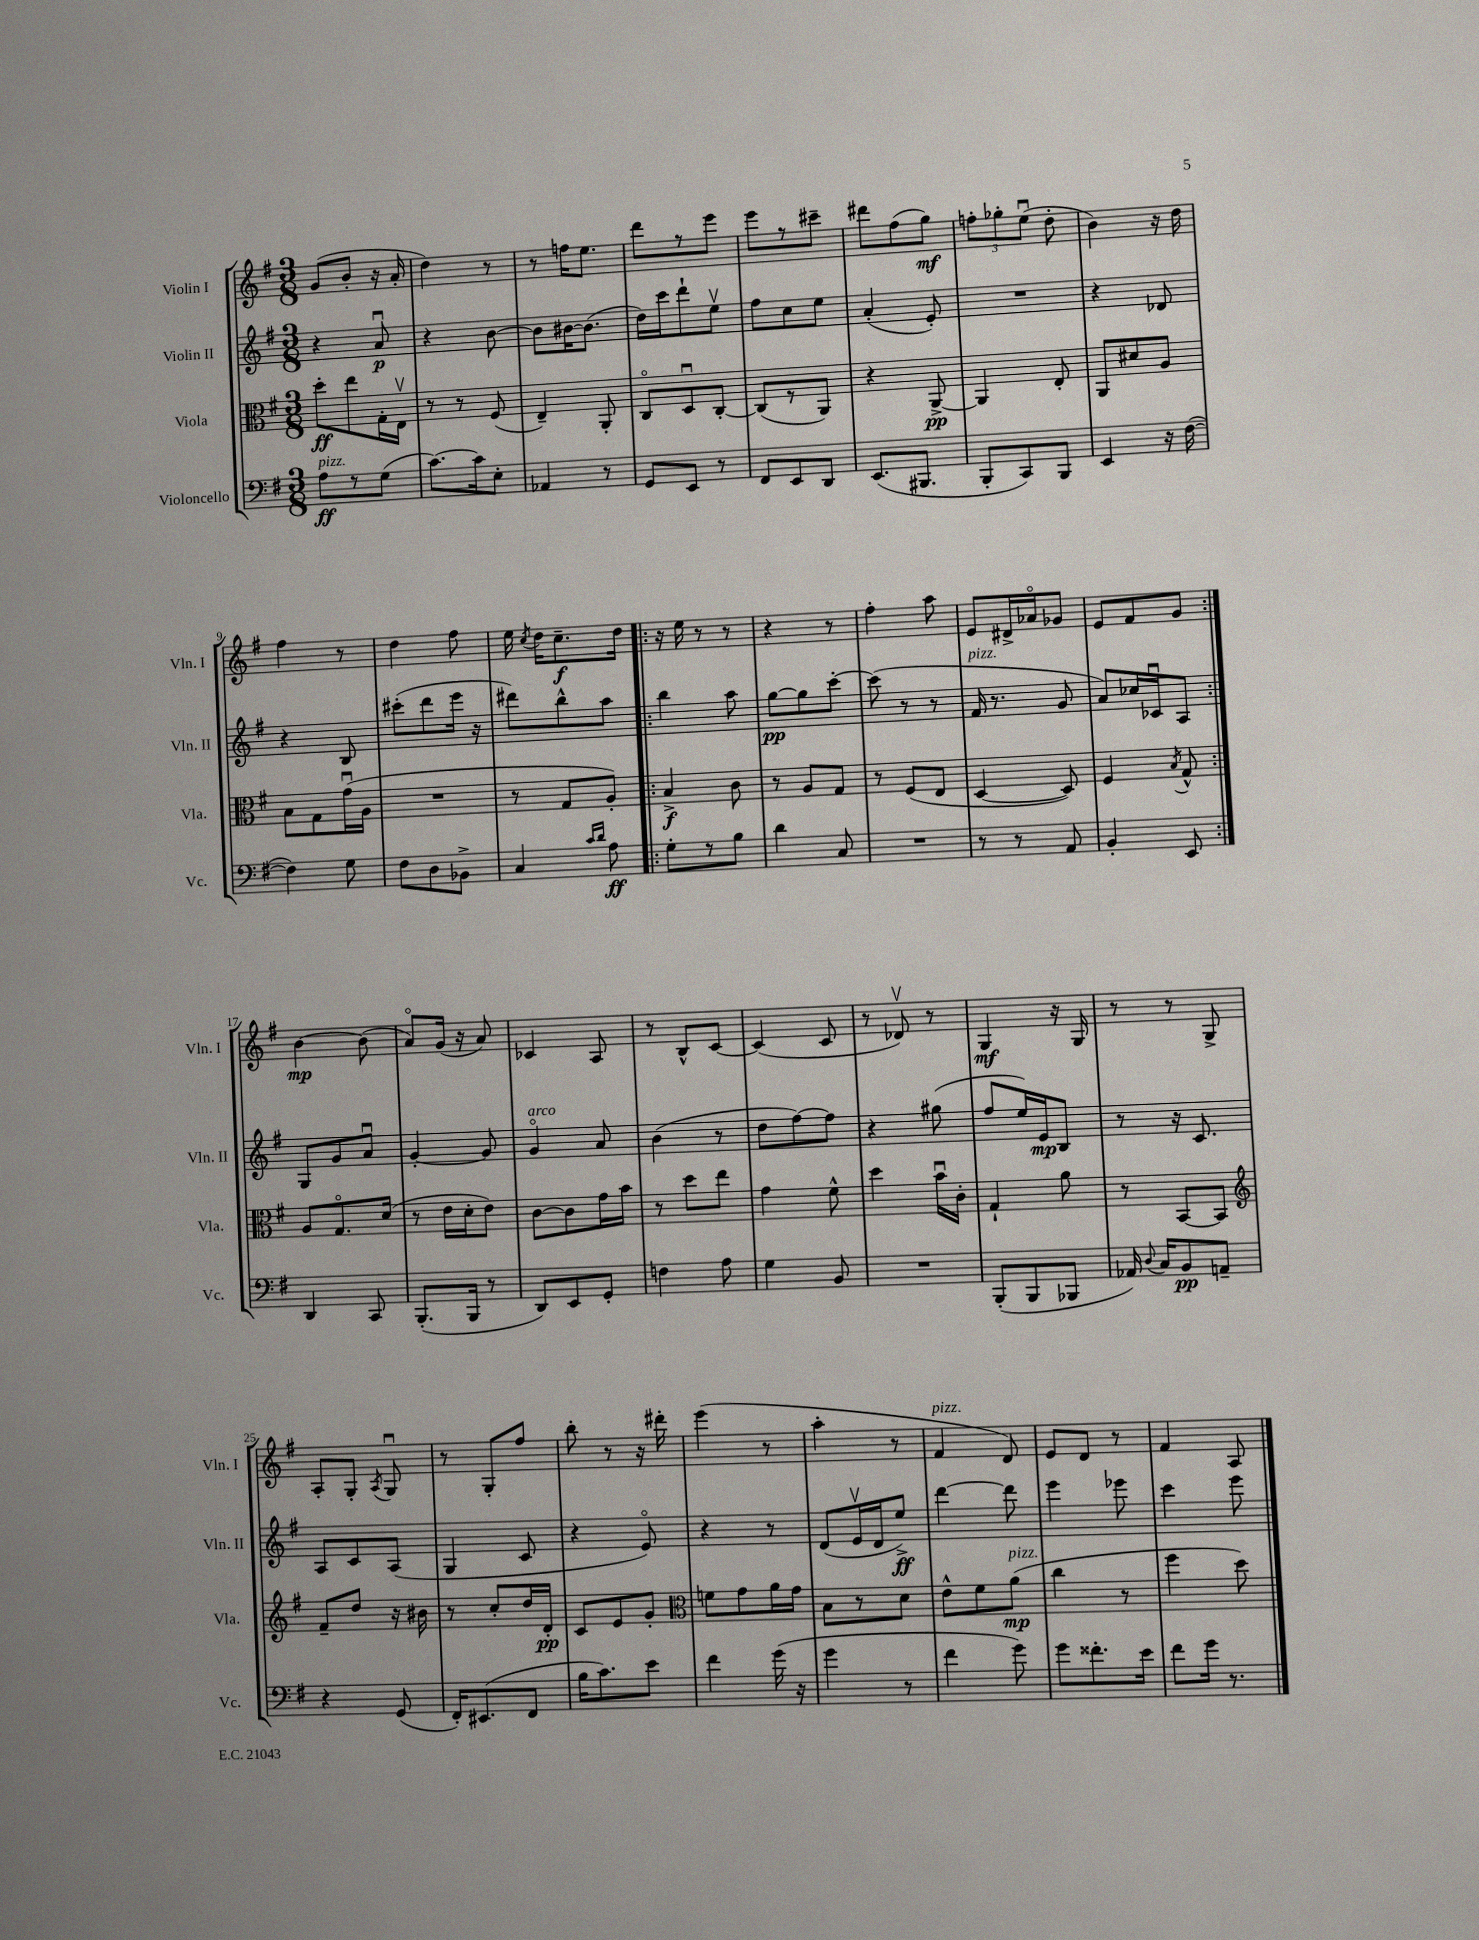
<<
\new StaffGroup <<
\new Staff = "s0" \with { instrumentName = "Violin I" shortInstrumentName = "Vln. I" } {
    \clef treble \key g \major \numericTimeSignature \time 3/8
    \autoBeamOff g'8[( b'8]-. r16 a'16-. |
    d''4) r8 |
    r8 f''16[ e''8.] |
    d'''8[ r8 e'''8] |
    e'''8[ r8 cis'''8]-- |
    dis'''8[ fis''8( g''8]\mf) |
    \tuplet 3/2 { f''8[-. ges''8-. e''8]\downbow( } d''8-. |
    b'4) r16 d''16 |
    fis''4 r8 |
    d''4 fis''8 |
    e''16 \acciaccatura { c''8 } d''16[ c''8.--\f d''16] |
    \repeat volta 2 { r16 e''16 r8 r8 |
    r4 r8 |
    fis''4-. a''8 |
    e'8[ dis'16-> aes'16\flageolet ges'8] |
    e'8[ fis'8 g'8] | }
    b'4~\mp b'8( |
    a'8[\flageolet) g'16]( r16 a'8) |
    ces'4 a8 |
    r8 b8[-^ c'8]~ |
    c'4( c'8 |
    r8 des'8\upbow) r8 |
    g4\mf r16 g16 |
    r8 r8 g8-> |
    a8[-. g8]-. \acciaccatura { a8 } g8\downbow |
    r8 g8[-. fis''8] |
    b''8-. r8 r16 dis'''16-. |
    e'''4( r8 |
    a''4-. r8 |
    fis'4^\markup { \italic "pizz." } d'8) |
    e'8[ d'8] r8 |
    fis'4 a8 \bar "|." |
}
\new Staff = "s1" \with { instrumentName = "Violin II" shortInstrumentName = "Vln. II" } {
    \clef treble \key g \major \numericTimeSignature \time 3/8
    \autoBeamOff r4 a'8\downbow\p |
    r4 b'8~ |
    b'8[ bis'16~ bis'8.]( |
    d''16[) c'''16 d'''8-! e''8]\upbow |
    fis''8[ c''8 e''8] |
    a'4-.( e'8-.) |
    R4. |
    r4 des'8 |
    r4 b8 |
    cis'''8[-.( d'''8 e'''16] r16 |
    dis'''8[) b''8-^ a''8] |
    \repeat volta 2 { b''4 a''8 |
    g''8[~\pp g''8 c'''8]~-. |
    c'''8( r8 r8 |
    fis'16^\markup { \italic "pizz." } r8. g'8 |
    a'8[) ces''16 ces'16\downbow a8] | }
    g8[ g'8 a'8]\downbow |
    g'4~-. g'8 |
    g'4\flageolet^\markup { \italic "arco" } a'8 |
    b'4( r8 |
    d''8[ fis''8~) fis''8] |
    r4 gis''8( |
    fis''8[ e''16) e'16\mp b8] |
    r8 r16 c'8. |
    a8[ c'8 a8]( |
    g4 c'8 |
    r4 e'8\flageolet) |
    r4 r8 |
    d'8[( e'16\upbow d'16 e''8]->\ff) |
    d'''4~ d'''8 |
    e'''4 ees'''8 |
    c'''4 e'''8 \bar "|." |
}
\new Staff = "s2" \with { instrumentName = "Viola" shortInstrumentName = "Vla." } {
    \clef alto \key g \major \numericTimeSignature \time 3/8
    \autoBeamOff d''8[-.\ff e''8 g16-. e16]\upbow |
    r8 r8 fis8( |
    e4--) a,8-. |
    c8[\flageolet d8\downbow c8]~-. |
    c8[( r8 a,8]) |
    r4 a,8~->\pp |
    a,4 e8-. |
    a,8[ dis'8 a8] |
    b8[ g8 g'16\downbow( a16] |
    R4. |
    r8 g8[ a8]-.) |
    \repeat volta 2 { b4->\f c'8 |
    r8 a8[ g8] |
    r8 fis8[( e8] |
    d4~ d8) |
    fis4 \acciaccatura { b8 } g8-^ | }
    a8[ g8.\flageolet d'16]( |
    r8 e'16[ d'16-. e'8]) |
    c'8[~ c'8 g'16 b'16] |
    r8 d''8[ e''8] |
    g'4 fis'8-^ |
    d''4 b'16[\downbow c'16]-. |
    g4-! a'8 |
    r8 b,8[~ b,8] |
    \clef treble fis'8[-- d''8] r16 bis'16 |
    r8 c''8[-. d''16 d'16]-.\pp |
    c'8[ e'8 g'8]-. |
    \clef alto f'8[ g'8 a'16 g'16] |
    b8[ r8 d'8] |
    e'8[-^ fis'8 a'8]\mp^\markup { \italic "pizz." }( |
    c''4 r8 |
    fis''4 d''8) \bar "|." |
}
\new Staff = "s3" \with { instrumentName = "Violoncello" shortInstrumentName = "Vc." } {
    \clef bass \key g \major \numericTimeSignature \time 3/8
    \autoBeamOff a8[\ff^\markup { \italic "pizz." } r8 g8]( |
    c'8.[~) c'16 e8]-. |
    aes,4 r8 |
    g,8[ e,8] r8 |
    fis,8[ e,8 d,8] |
    e,8.[( bis,,8.] |
    b,,8[-. c,8) b,,8] |
    e,4 r16 fis16~( |
    fis4) g8 |
    fis8[ d8 bes,8]-> |
    c4 \grace { c'16[ d'16] } a8\ff |
    \repeat volta 2 { g8[-. r8 b8] |
    d'4 c8 |
    R4. |
    r8 r8 a,8 |
    b,4-. e,8 | }
    d,4 c,8 |
    b,,8.[-.( b,,16] r8 |
    d,8[) e,8 g,8]-. |
    f4 a8 |
    g4 b,8 |
    R4. |
    b,,8[-.( b,,8 bes,,8] |
    aes,16) \appoggiatura { d8 } c16[ b,8\pp a,8]-- |
    r4 g,8( |
    fis,16[-.) eis,8.( fis,8] |
    b16[ c'8.) e'8] |
    fis'4 g'16( r16 |
    g'4 r8 |
    fis'4 g'8) |
    g'8[ fisis'8.-. e'16] |
    fis'8[ g'16] r8. \bar "|." |
}
>>
>>
